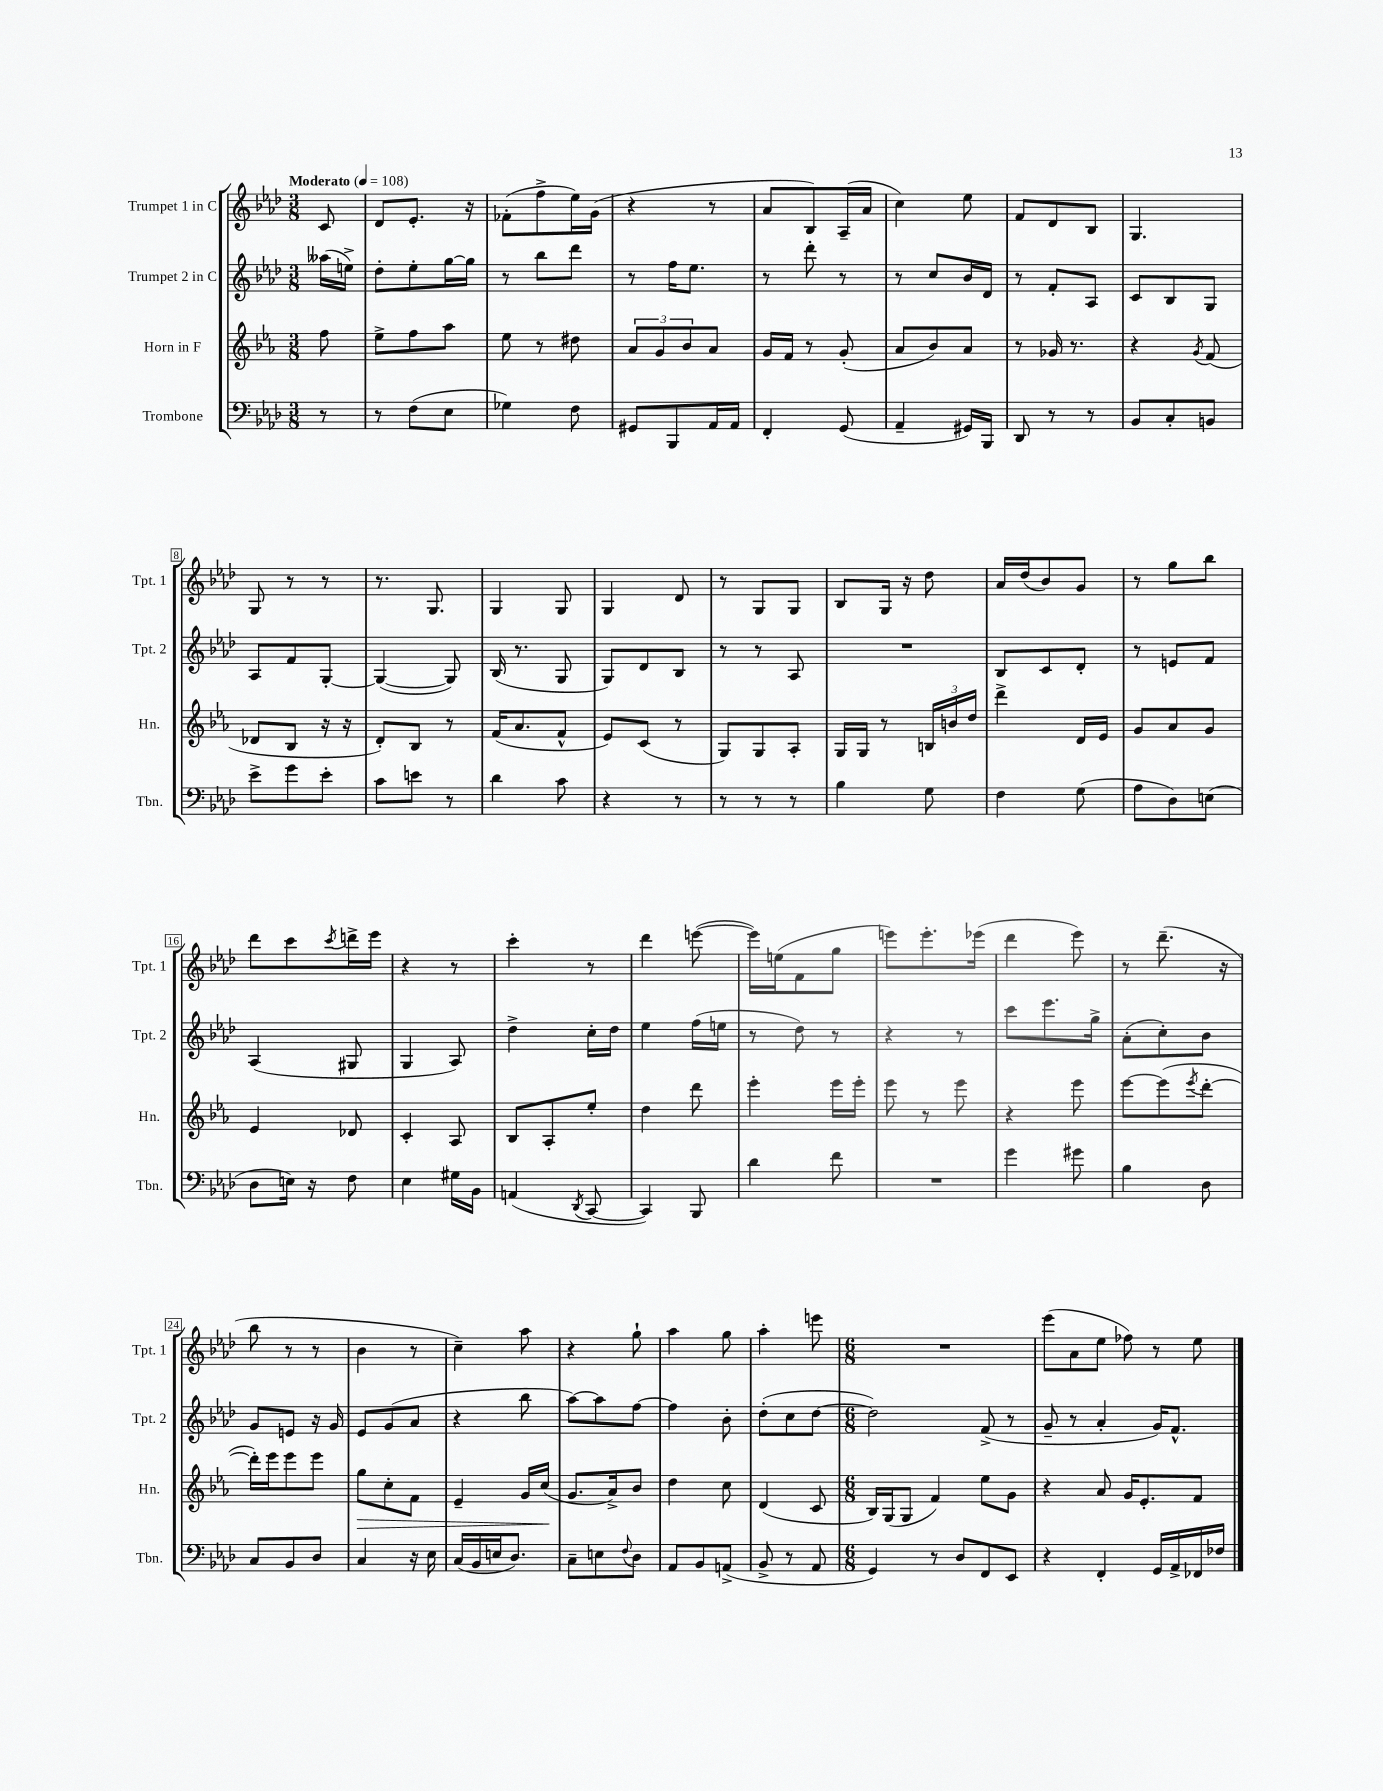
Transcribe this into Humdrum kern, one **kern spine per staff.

**kern	**kern	**dynam	**kern	**kern
*part4	*part3	*part3	*part2	*part1
*staff4	*staff3	*staff3	*staff2	*staff1
*I"Trombone	*I"Horn in F	*	*I"Trumpet 2 in C	*I"Trumpet 1 in C
*I'Tbn.	*I'Hn.	*	*I'Tpt. 2	*I'Tpt. 1
*clefF4	*clefG2	*	*clefG2	*clefG2
*k[b-e-a-d-]	*k[b-e-a-]	*	*k[b-e-a-d-]	*k[b-e-a-d-]
*M3/8	*M3/8	*	*M3/8	*M3/8
*MM108	*MM108	*	*MM108	*MM108
=	=	=	=	=
!	!	!	!	!LO:TX:a:B:t=Moderato
8r	8ff\	.	(16aa--X\LL	8c/
.	.	.	16een^\JJ)	.
=1	=1	=1	=1	=1
8r	8ee-^\L	.	8dd-'\L	8d-/L
(8F\L	8ff\	.	8ee-'\	8.e-'/J
8E-\J	8aa-\J	.	[16gg\L	.
.	.	.	16gg\JJ]	16r
=2	=2	=2	=2	=2
4G-X\)	8ee-\	.	8r	(8f-X'\L
.	8r	.	8bb-\L	8ff^\
8F\	8dd#X\	.	8ddd-\J	16ee-\L)
.	.	.	.	(16g\JJ
=3	=3	=3	=3	=3
8GG#X/L	12a-/L	.	8r	4r
.	12g/	.	.	.
8BBB-/	.	.	16ff\KL	.
.	12b-/	.	.	.
.	.	.	8.ee-\J	.
16AA-/L	8a-/J	.	.	8r
16AA-/JJ	.	.	.	.
=4	=4	=4	=4	=4
4FF'/	16g/LL	.	8r	8a-/L
.	16f/JJ	.	.	.
.	8r	.	8ddd-'\	8B-/)
(8GG/	(8g'/	.	8r	(16A-~/L
.	.	.	.	16a-/JJ
=5	=5	=5	=5	=5
4AA-~/	8a-/L	.	8r	4cc\)
.	8b-/)	.	8cc/L	.
16GG#X/LL)	8a-/J	.	16b-/L	8ee-\
16BBB-/JJ	.	.	16d-/JJ	.
=6	=6	=6	=6	=6
8DD-/	8r	.	8r	8f/L
8r	16g-X/	.	8f'/L	8d-/
.	8.r	.	.	.
8r	.	.	8A-/J	8B-/J
=7	=7	=7	=7	=7
8BB-/L	4r	.	8c/L	4.G/
8C'/	.	.	8B-/	.
.	8qg/	.	.	.
8BBn/J	(8f/	.	8G/J	.
!!LO:LB:g=z
=8	=8	=8	=8	=8
8e-^\L	8d-X/L	.	8A-/L	8G/
8g\	8B-/J	.	8f/	8r
8e-'\J	16r	.	[8G'/J	8r
.	16r	.	.	.
=9	=9	=9	=9	=9
8c\L	8d'/L)	.	(4G/_	8.r
8en\J	8B-/J	.	.	.
.	.	.	.	8.G/
8r	8r	.	8G/])	.
=10	=10	=10	=10	=10
4d-\	(16f/KL	.	(16B-/	4G/
.	8.a-/	.	8.r	.
8c\	8f^^/J	.	8G/	8G/
=11	=11	=11	=11	=11
4r	8e-/L)	.	8G/L)	4G/
.	(8c/J	.	8d-/	.
8r	8r	.	8B-/J	8d-/
=12	=12	=12	=12	=12
8r	8G/L)	.	8r	8r
8r	8G/	.	8r	8G/L
8r	8A-'/J	.	8A-/	8G/J
=13	=13	=13	=13	=13
4B-\	16G/LL	.	4.r	8B-/L
.	16G/JJ	.	.	.
.	8r	.	.	16G/Jk
.	.	.	.	16r
8G\	24Bn/LL	.	.	8dd-\
.	24bn/	.	.	.
.	24dd/JJ	.	.	.
=14	=14	=14	=14	=14
4F\	4ddd^\	.	8B-/L	16a-/LL
.	.	.	.	(16dd-/J
.	.	.	8c/	8b-/)
(8G\	16d/LL	.	8d-'/J	8g/J
.	16e-/JJ	.	.	.
=15	=15	=15	=15	=15
8A-\L	8g/L	.	8r	8r
8D-\)	8a-/	.	8en/L	8gg\L
(8En\J	8g/J	.	8f/J	8bb-\J
!!LO:LB:g=z
=16	=16	=16	=16	=16
8D-\L	4e-/	.	(4A-/	8ddd-\L
16En\Jk)	.	.	.	8ccc\
16r	.	.	.	.
.	.	.	.	8qccc/
8F\	8d-X/	.	8G#X/	16dddn^\L
.	.	.	.	16eee-\JJ
=17	=17	=17	=17	=17
4E-\	4c'/	.	4G/	4r
16G#X\LL	8A-/	.	8A-/)	8r
16BB-\JJ	.	.	.	.
=18	=18	=18	=18	=18
(4AAn/	8B-/L	.	4dd-^\	4ccc'\
.	8A-'/	.	.	.
8qDD-/	.	.	.	.
[8CC/	8ee-'/J	.	16cc'\LL	8r
.	.	.	16dd-\JJ	.
=19	=19	=19	=19	=19
4CC/])	4dd\	.	4ee-\	4ddd-\
8BBB-/	8ddd\	.	(16ff\LL	([8eeen\
.	.	.	16een\JJ	.
=20	=20	=20	=20	=20
4d-\	4eee-'\	.	8r	16eee\LL])
.	.	.	.	(16een\J
.	.	.	8dd-\)	8f\
8f\	16eee-\LL	.	8r	8gg\J
.	16eee-'\JJ	.	.	.
=21	=21	=21	=21	=21
4.r	8eee-\	.	4r	8eeen\L)
.	8r	.	.	8.eee'\
.	8eee-\	.	8r	.
.	.	.	.	(16eee-X\Jk
=22	=22	=22	=22	=22
4g\	4r	.	8ccc\L	4ddd-\
.	.	.	8.eee-\	.
8g#X\	8eee-\	.	.	8eee-\)
.	.	.	16gg^\Jk	.
=23	=23	=23	=23	=23
4B-\	[8eee-\L	.	(8a-'\L	8r
.	(8eee-\]	.	8cc'\)	(8.ddd-~\
.	8qeee-/	.	.	.
8D-\	[8ddd'\J	.	8b-\J	.
.	.	.	.	16r
!!LO:LB:g=z
=24	=24	=24	=24	=24
8C/L	16ddd'\LL])	.	8g/L	8bb-\
.	16eee-\J	.	.	.
8BB-/	8eee-\	.	8en/J	8r
8D-/J	8eee-\J	.	16r	8r
.	.	.	16g/	.
=25	=25	=25	=25	=25
!	!	!LO:HP:b	!	!
4C/	8gg\L	>	8e-/L	4b-\
.	8cc'\	.	(8g/	.
16r	8f\J	.	8a-/J	8r
16E-\	.	.	.	.
=26	=26	=26	=26	=26
(16C/LL	4e-~/	.	4r	4cc~\)
16BB-/	.	.	.	.
16En/J	.	.	.	.
8.D-/J)	.	.	.	.
.	16g/LL	.	8bb-\	8aa-\
.	(16cc/JJ	.	.	.
.	.	]	.	.
=27	=27	=27	=27	=27
8C~\L	8.g/L	.	[8aa-\L)	4r
8En\	.	.	8aa-\]	.
.	16a-^/k)	.	.	.
8qqF/	.	.	.	.
8D-\J	8b-/J	.	[8ff\J	8gg`\
=28	=28	=28	=28	=28
8AA-/L	4dd\	.	4ff\]	4aa-\
8BB-/	.	.	.	.
(8AAn^/J	8cc\	.	8b-'\	8gg\
=29	=29	=29	=29	=29
8BB-^/	(4d/	.	(8dd-'\L	4aa-'\
8r	.	.	8cc\	.
8AA-/	8c/	.	[8dd-\J	8eeen\
=30	=30	=30	=30	=30
*M6/8	*M6/8	*	*M6/8	*M6/8
4GG/)	16B-/LL)	.	2dd-\])	2.r
.	(16G/J	.	.	.
.	8G/J	.	.	.
8r	4f/)	.	.	.
8D-/L	.	.	.	.
8FF/	8ee-\L	.	(8f^/	.
8EE-/J	8g\J	.	8r	.
=31	=31	=31	=31	=31
4r	4r	.	8g~/	(8eee-\L
.	.	.	8r	8a-\
4FF'/	8a-/	.	4a-'/	8ee-\J
.	16g/KL	.	.	8ff-X\)
.	8.e-'/	.	.	.
16GG/LL	.	.	16g/KL)	8r
16AA-^/	.	.	8.f^^/J	.
16FF-X/	8f/J	.	.	8ee-\
16F-X/JJ	.	.	.	.
==	==	==	==	==
*-	*-	*-	*-	*-
